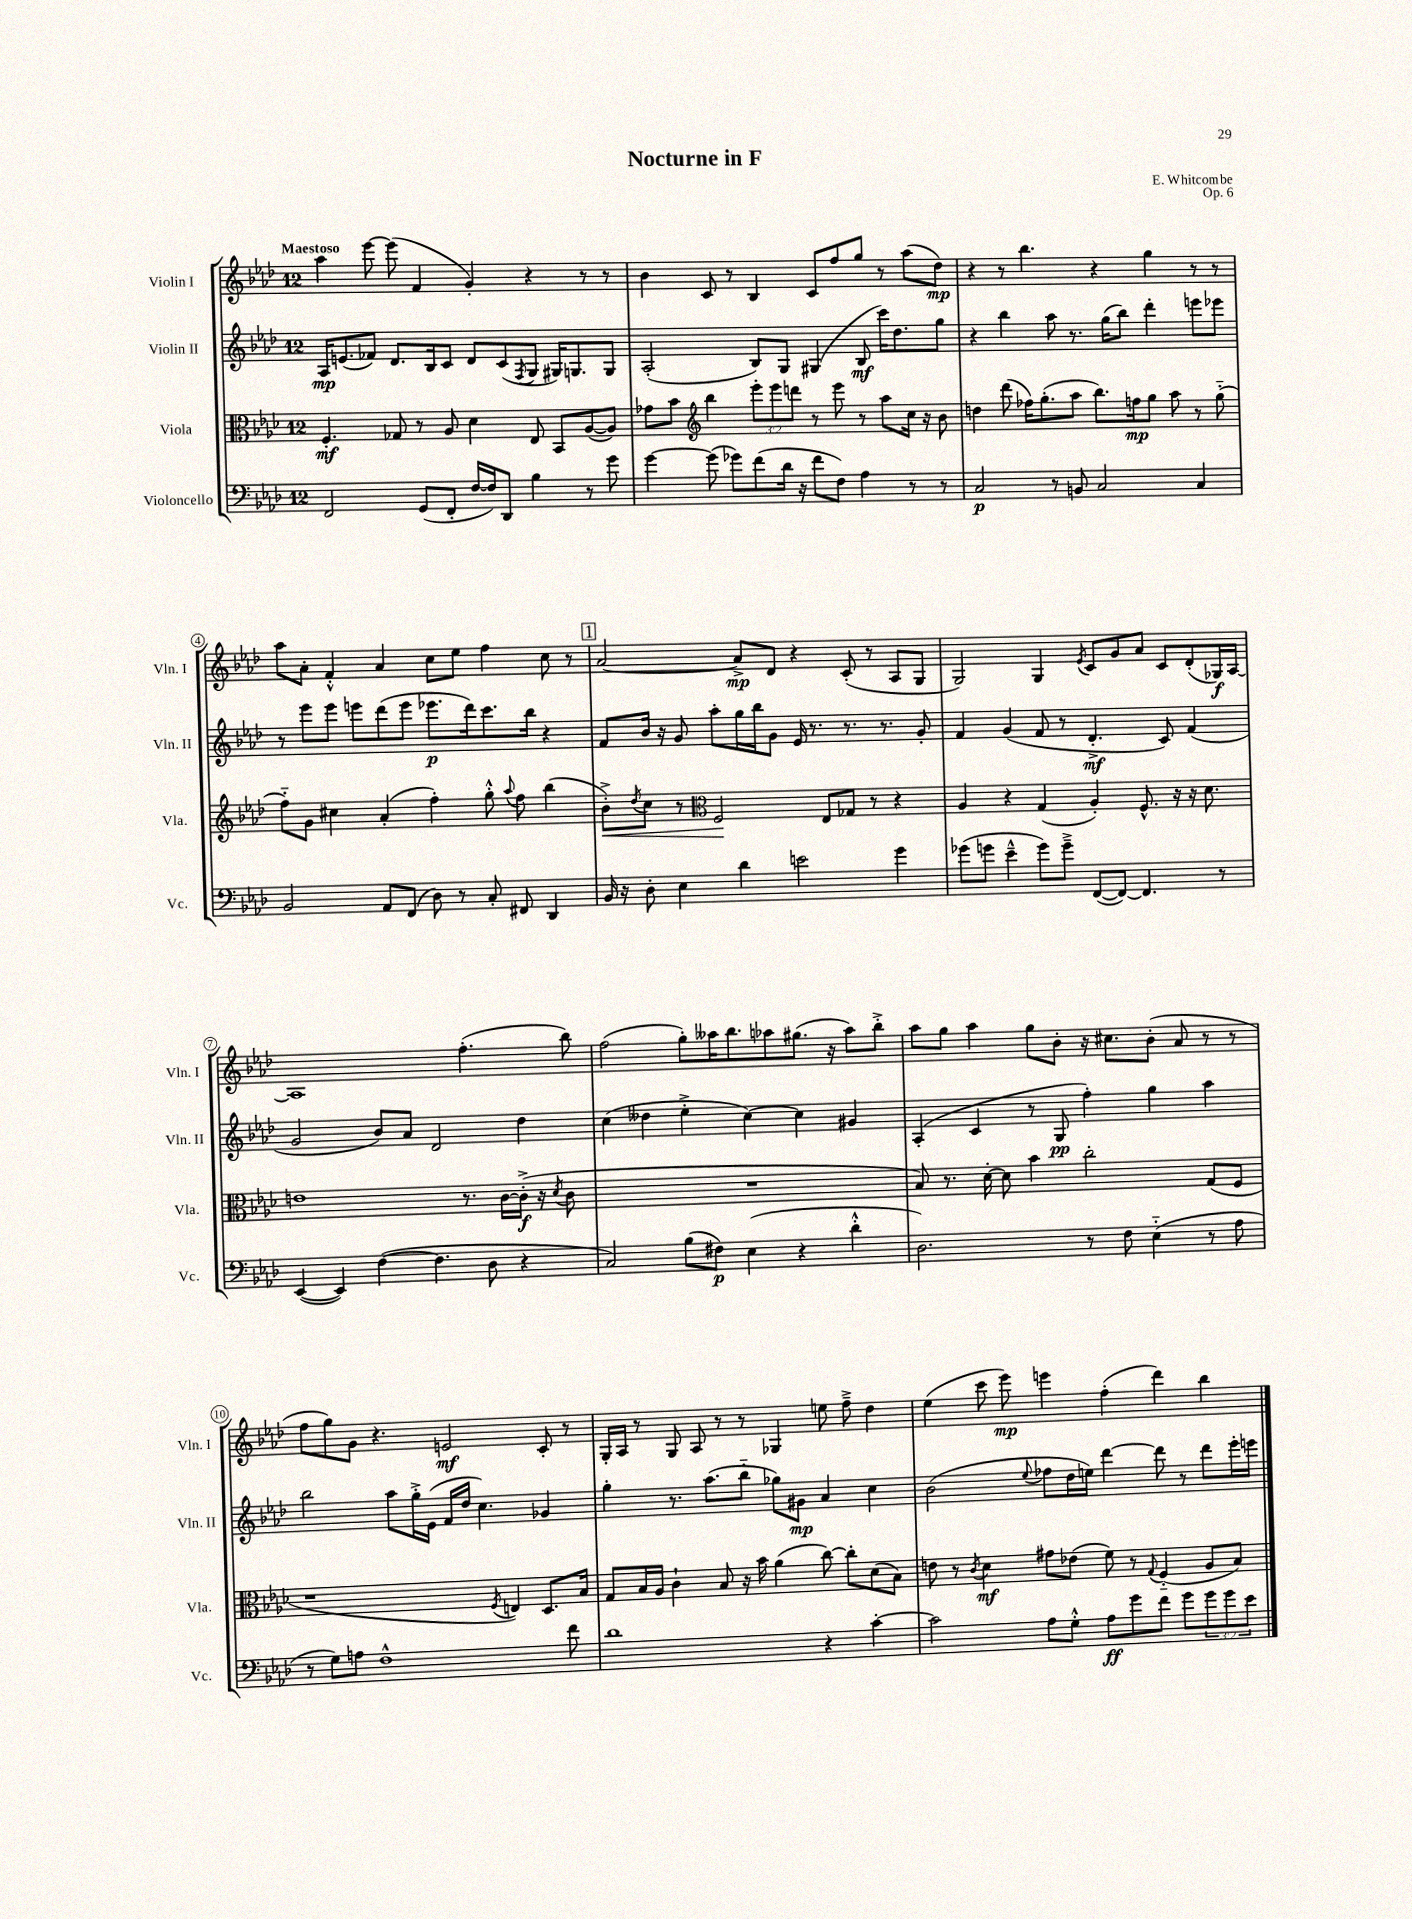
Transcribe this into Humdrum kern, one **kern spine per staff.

**kern	**kern	**kern	**kern
*staff4	*staff3	*staff2	*staff1
*clefF4	*clefC3	*clefG2	*clefG2
*k[b-e-a-d-]	*k[b-e-a-d-]	*k[b-e-a-d-]	*k[b-e-a-d-]
*M12/8	*M12/8	*M12/8	*M12/8
2FF	4.F'	16A-	4aa-
.	.	(8.e	.
.	.	8f-)	[8eee-
.	8G-	8.d-	(8eee-]
(8GG	8r	.	4f
.	.	16B-	.
8FF'	8A-	8c	.
[16F	4d-	8d-	4g')
16F])	.	.	.
8DD-	.	(8c	.
.	.	8qF	.
4B-	8E-	8G	4r
.	8BB-	16G#)	.
.	.	8.G	.
8r	([8A-	.	8r
8g	8A-])	8G	8r
=	=	=	=
[4g	8g-	(2A-'	4b-
.	8b-	.	.
*	*clefG2	*	*
(8g]	4bb-	.	8c
8g-)	.	.	8r
(8f	12eee-'	8B-)	4B-
.	12eee-	.	.
16d-	.	8G	.
.	12ddd	.	.
16r	.	.	.
8f	8r	(4G#	8c
8F)	8eee-	.	8ff
4A-	8r	8B-	8gg
.	8aa-	16ccc)	8r
.	.	8.dd-	.
8r	16cc	.	(8aa-
.	16r	.	.
8r	8b-	8gg	8dd-)
=	=	=	=
2C	4dd	4r	4r
.	(8ddd-	4bb-	8r
.	16ff-)	.	4.bb-
.	(8.gg'	.	.
8r	.	8aa-	.
8BB	8aa-	8.r	.
2C	8.bb-)	.	4r
.	.	(16gg	.
.	.	8bb-)	.
.	16ff	.	.
.	8gg	4ddd-'	4gg
.	8aa-	.	.
4C	8r	8eee	8r
.	(8gg'~	8eee-	8r
=	=	=	=
2BB-	8ff'~)	8r	8aa-
.	8g	8eee-	8a-'
.	4cc#	8eee-	4f'^^
.	.	8eee	.
8AA-	(4a-'	(8ddd-	4a-
(8FF	.	8eee	.
8D-)	4ff')	8.eee-	8cc
8r	.	.	8ee-
.	.	16ddd-)	.
8C'	8gg'^^	8.ccc	4ff
.	8qqaa-	.	.
8FF#	8ff	.	.
.	.	16bb-	.
4DD-	(4bb-	4r	8cc
.	.	.	8r
=	=	=	=
16BB-	8b-'^)	8f	[2a-
16r	.	.	.
.	8qdd-	.	.
8D-'	8cc	16b-	.
.	.	16r	.
4E-	8r	8g	.
*	*clefC3	*	*
.	2F	8aa-'	.
4d-	.	16gg	8a-^]
.	.	16bb-	.
.	.	8g	8d-
2e	.	16e-	4r
.	.	8.r	.
.	8E-	.	.
.	8G-	8.r	(8c'
.	8r	.	8r
.	.	8.r	.
4g	4r	.	8A-
.	.	8g'	8G
=	=	=	=
(8g-	4A-	4f	2G)
8g	.	.	.
4e-~^^	4r	(4g	.
8g)	(4G	8f	4G
8g~^	.	8r	.
.	.	.	8qe-
([8FF	4A-')	4.d-'^	8c
8FF_)	.	.	8g
4.FF]	8.F^^	.	8a-
.	.	8c)	8c
.	16r	.	.
.	16r	(4f	(8d-'
.	8.d-	.	.
8r	.	.	16G-)
.	.	.	[16A-
=	=	=	=
([4EE-	1e	2g	1A-]
4EE-])	.	.	.
([4F	.	8b-)	.
.	.	8a-	.
4.F]	.	2d-	.
.	8.r	.	(4.ff'
8D-	.	.	.
.	[16c	.	.
4r	(16c'^]	4dd-	.
.	16r	.	.
.	8qd-	.	.
.	8c	.	8bb-)
=	=	=	=
2C)	1.r	(4cc	(2ff
.	.	4dd--	.
(8B-	.	4ee-'^	8gg')
8F#)	.	.	16aa--
.	.	.	8.bb-
(4E-	.	[4cc)	.
.	.	.	8aa-
4r	.	4cc]	(8.gg#
.	.	.	16r
4d-'^^	.	4g#	8aa-)
.	.	.	8bb-'^
=	=	=	=
2.D-)	8B-)	(4A-'	8aa-
.	8.r	.	8gg
.	.	4c	4aa-
.	[16d-'	.	.
.	8d-]	.	.
.	4b-	8r	8gg
.	.	8G	8b-'
8r	2cc'	4ff')	16r
.	.	.	8.cc#
8F	.	.	.
(4E-'~	.	4gg	(8b-'
.	.	.	8a-
8r	(8G	4aa-	8r
8A-	8F	.	8r
=	=	=	=
8r	1r	2bb-	8ff
8G)	.	.	8gg)
8A	.	.	8g
1F^^	.	.	4.r
.	.	8aa-	.
.	.	16gg'^	.
.	.	(16e-	.
.	.	16f	2e
.	.	16dd-	.
.	.	4.cc)	.
.	8qF	.	.
.	4E)	.	.
.	8.D-	4g-	8c'
8f	.	.	8r
.	16B-	.	.
=	=	=	=
1d-	8G	4gg'	16G'
.	.	.	16A-
.	16B-	.	8r
.	16A-	.	.
.	4c`	8.r	8G
.	.	.	8A-
.	.	(8.aa-	.
.	8B-	.	8r
.	16r	8bb-'~	8r
.	16b-	.	.
.	(4a-	8gg-)	4G-
.	.	8g#	.
4r	[8cc)	4a-	8ee
.	8cc']	.	8ff~^
[4c'	(8d-	4cc	4dd-
.	8B-)	.	.
=	=	=	=
2c]	8e	(2b-	(4ee-
.	8r	.	.
.	8qc	.	.
.	4d-	.	8ccc
.	.	.	8eee-)
.	.	8qqee-	.
8A-	8g#	8ff-	4eee
8G'^^	(8e-	16dd-	.
.	.	16ee)	.
8A-	8f)	[4ddd-	(4ff'
8g	8r	.	.
.	8qqG	.	.
8f	(4F'~	8ddd-]	4ddd-)
8g	.	8r	.
12g	8A-	8ddd-	4bb-
12g	.	.	.
.	8B-)	16eee-'	.
12e-	.	.	.
.	.	16eee	.
==	==	==	==
*-	*-	*-	*-
